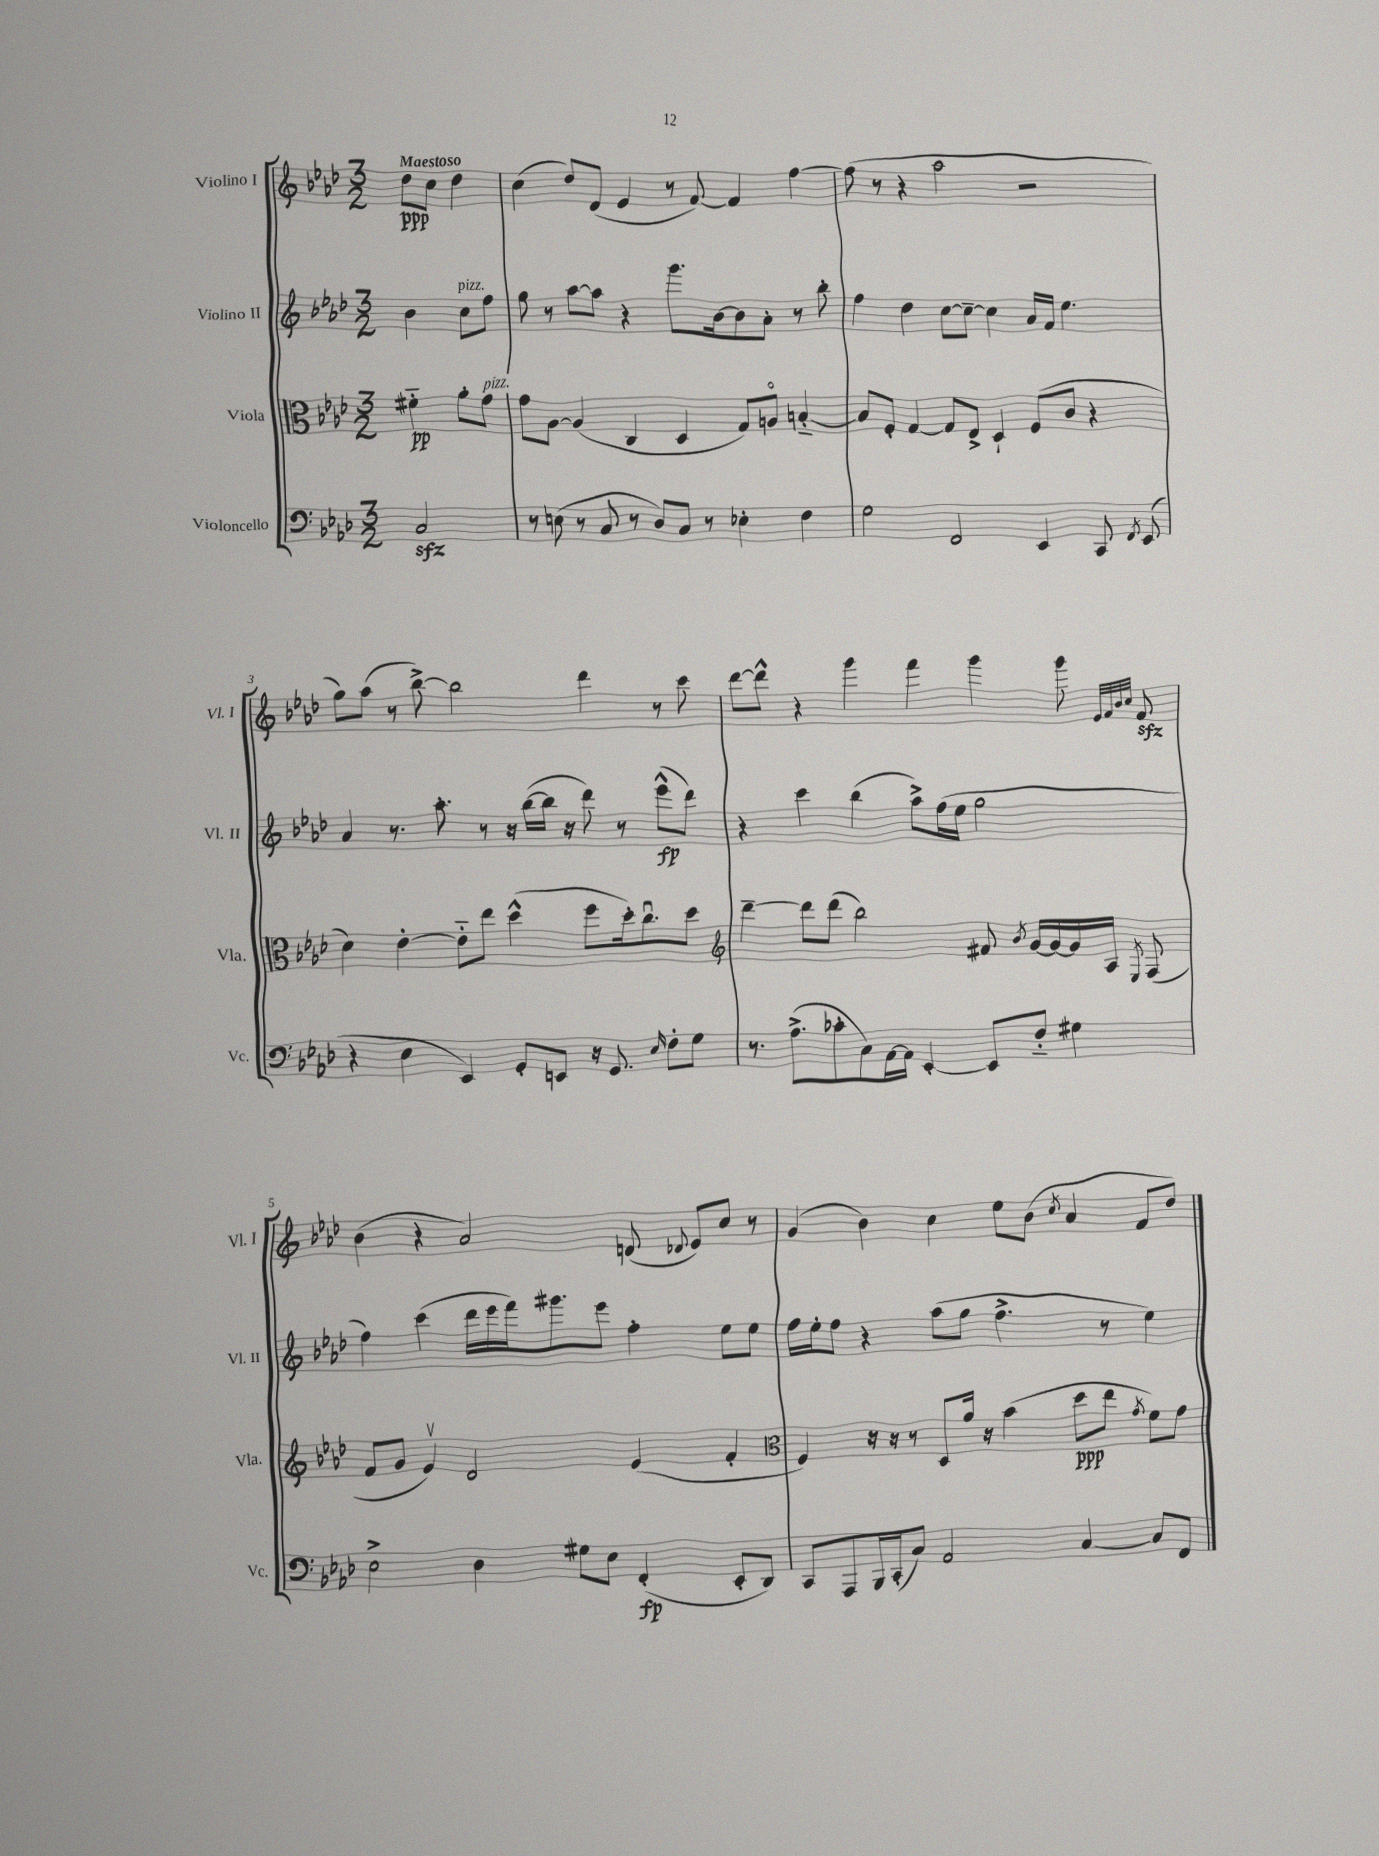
<<
\new StaffGroup <<
\new Staff = "s0" \with { instrumentName = "Violino I" shortInstrumentName = "Vl. I" } {
    \clef treble \key aes \major \numericTimeSignature \time 3/2 \partial 2 \tempo "Maestoso"
    \autoBeamOff des''8[\ppp c''8] des''4 |
    c''4( des''8[) des'8]( ees'4 r8 f'8~) f'4 f''4~ |
    f''8( r8 r4 aes''2 r2 |
    g''8[) aes''8]( r8 bes''8~->) bes''2 des'''4 r8 c'''8 |
    des'''8[~ des'''8]-^ r4 g'''4 f'''4 g'''4 g'''8 \grace { ees'32[ f'32 bes'32 c''32] } f'8\sfz |
    bes'4( r4 aes'2) d'8( \appoggiatura { des'8 } ees'8[) c''8] r8 |
    g'4( bes'4) c''4 ees''8[ bes'8]( \acciaccatura { c''8 } aes'4 f'8[ des''8]) \bar "|." |
}
\new Staff = "s1" \with { instrumentName = "Violino II" shortInstrumentName = "Vl. II" } {
    \clef treble \key aes \major \numericTimeSignature \time 3/2 \partial 2
    \autoBeamOff bes'4 c''8[^\markup { \italic "pizz." } f''8] |
    g''8 r8 aes''8[~ aes''8] r4 g'''8.[ bes'16~ bes'8 aes'8]-. r8 bes''8-. |
    f''4 des''4 c''8[~ c''8]~-- c''4 aes'16[ f'16] ees''4. |
    aes'4 r8. aes''8.-. r8 r16 bes''16[~( bes''16] r16 des'''8) r8 ees'''8[-^\fp( des'''8]) |
    r4 c'''4 bes''4( aes''8[->) f''16( ees''16] g''2 |
    f''4) c'''4( des'''16[ ees'''16 f'''16) gis'''8. ees'''8] f''4-. ees''8[ ees''8] |
    f''16[ ees''16-. f''8] r4 aes''8[( g''8] f''4.-> r8 ees''4) \bar "|." |
}
\new Staff = "s2" \with { instrumentName = "Viola" shortInstrumentName = "Vla." } {
    \clef alto \key aes \major \numericTimeSignature \time 3/2 \partial 2
    \autoBeamOff fis'4-_\pp aes'8[-. g'8]^\markup { \italic "pizz." } |
    g'8[ aes8]~ aes4( c4 des4 g8[) a8]\flageolet b4~-_ |
    b8[ f8]-. g4~ g8[ ees8]-> des4-! f8[( c'8] r4 |
    des'4) ees'4~-. ees'8[-_ ees''8] des''4-^( f''8[ des''16-.) c''8.\downbow des''8] |
    \clef treble des'''4~-- des'''8[ des'''8]( bes''2) fis'8 \acciaccatura { bes'8 } g'16[~ g'16~ g'16 aes16] \acciaccatura { ees8 } f8( |
    f'8[ g'8] ees'4\upbow) des'2 ees'4( f'4-. |
    \clef alto f4) r16 r16 r8 des8[ aes'16] r16 bes'4( des''8[\ppp ees''8] \acciaccatura { g'8 } f'8[) g'8] \bar "|." |
}
\new Staff = "s3" \with { instrumentName = "Violoncello" shortInstrumentName = "Vc." } {
    \clef bass \key aes \major \numericTimeSignature \time 3/2 \partial 2
    \autoBeamOff c2\sfz |
    r8 e8( r8 c8 r8 des8[) c8] r8 ees4-. f4 |
    g2 f,2 ees,4 c,8 \acciaccatura { f,8 } ees,8( |
    r4 ees4 ees,4) g,8[-. e,8] r16 g,8. \grace { ees16 } f8[-. g8] |
    r8. aes8.[->( ces'8-. c8) aes,16~ aes,16] ees,4~-. ees,8[ f8]-_ gis4 |
    ees2-> des4 gis8[ ees8] f,4-.\fp( ees,8[-. des,8]) |
    c,8[ aes,,8 bes,,16 c,16-.( c8]) aes,2 c4~ c8[ f,8] \bar "|." |
}
>>
>>
